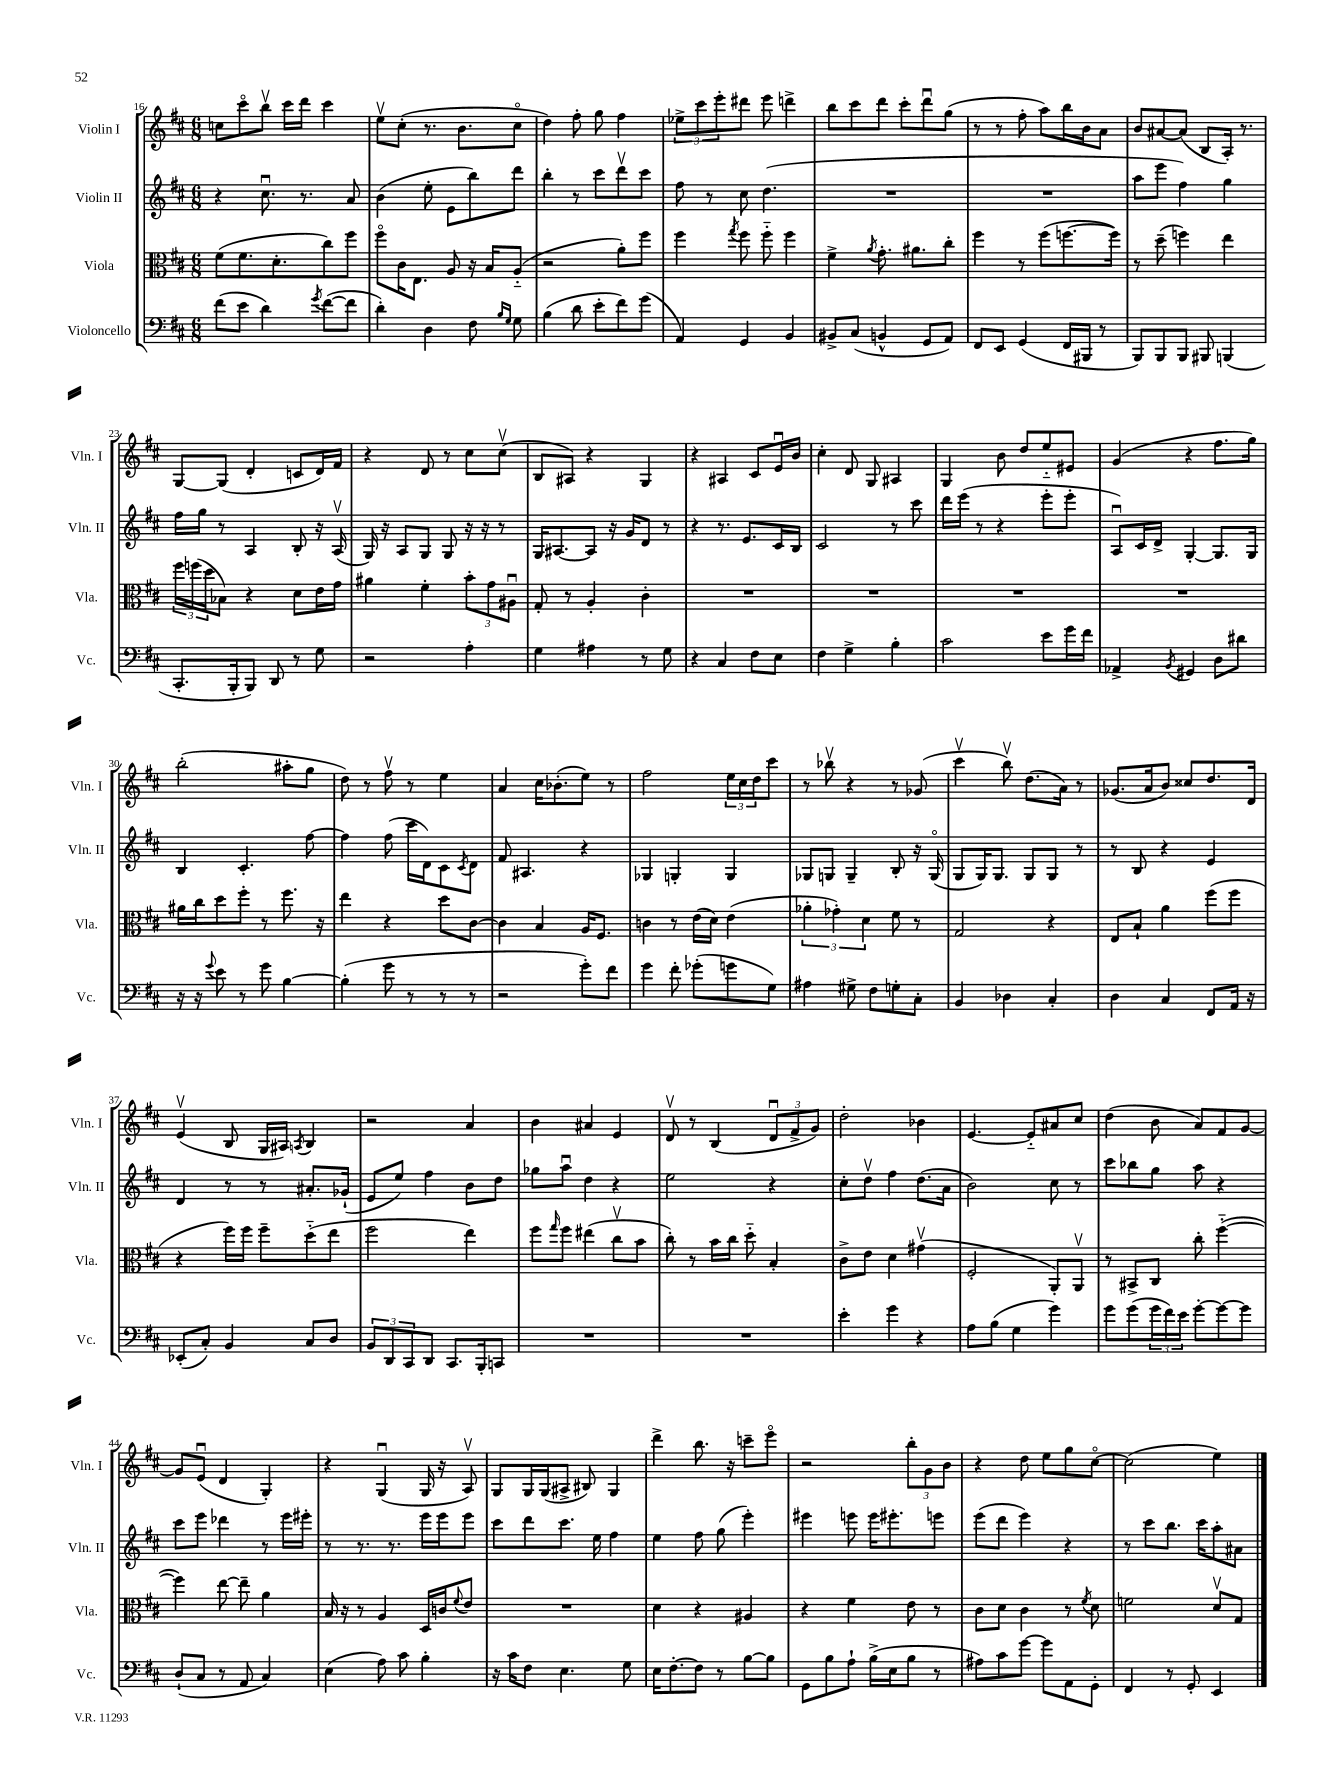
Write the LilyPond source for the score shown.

<<
\new StaffGroup <<
\new Staff = "s0" \with { instrumentName = "Violin I" shortInstrumentName = "Vln. I" } {
    \clef treble \key d \major \numericTimeSignature \time 6/8
    c''8 cis'''8\flageolet b''8\upbow cis'''16 d'''16 cis'''4 |
    e''8\upbow cis''8-.( r8. b'8. cis''8\flageolet |
    d''4) fis''8-. g''8 fis''4 |
    \tuplet 3/2 { ees''8-> cis'''8 e'''8-. } dis'''8 e'''8 d'''4-> |
    b''8 cis'''8 d'''8 cis'''8-. d'''8\downbow g''8( |
    r8 r8 fis''8-. a''8) b''16 b'16 a'8 |
    b'8 ais'8~ ais'8( b8 a16-.) r8. |
    g8~ g8( d'4-. c'8 d'16) fis'16 |
    r4 d'8 r8 cis''8 cis''8\upbow( |
    b8 ais8) r4 g4 |
    r4 ais4 cis'8 e'16\downbow b'16 |
    cis''4-. d'8 g8 ais4 |
    g4 b'8 d''8 e''8-_ eis'8 |
    g'4( r4 fis''8. g''16) |
    b''2-.( ais''8-. g''8 |
    d''8) r8 fis''8\upbow r8 e''4 |
    a'4 cis''16 bes'8.-.( e''8) r8 |
    fis''2 \tuplet 3/2 { e''16 cis''16 d''16 } cis'''8 |
    r8 bes''8\upbow r4 r8 ges'8( |
    cis'''4\upbow b''8\upbow) d''8.( a'16) r8 |
    ges'8.( a'16 b'8) cisis''8 d''8. d'16 |
    e'4\upbow( b8 g16 ais16) \acciaccatura { a8 } b4 |
    r2 a'4 |
    b'4 ais'4 e'4 |
    d'8\upbow r8 b4( \tuplet 3/2 { d'8\downbow fis'8-> g'8) } |
    d''2-. bes'4 |
    e'4.~ e'8-_ ais'8 cis''8 |
    d''4( b'8 a'8) fis'8 g'8~ |
    g'8 e'8\downbow( d'4 g4-.) |
    r4 g4\downbow( g16 r16 a8\upbow) |
    g8 g16 g16( ais8-> bis8) g4 |
    d'''4-> b''8. r16 c'''8-- e'''8\flageolet |
    r2 \tuplet 3/2 { b''8-. g'8 b'8 } |
    r4 d''8 e''8 g''8 cis''8~\flageolet |
    cis''2( e''4) \bar "|." |
}
\new Staff = "s1" \with { instrumentName = "Violin II" shortInstrumentName = "Vln. II" } {
    \clef treble \key d \major \numericTimeSignature \time 6/8
    r4 cis''8.\downbow r8. a'8 |
    b'4( e''8-. e'8 b''8) d'''8 |
    b''4-. r8 cis'''8 d'''8\upbow cis'''8 |
    fis''8 r8 cis''8 d''4.( |
    R2. |
    R2. |
    a''8 e'''8 fis''4) g''4 |
    fis''16 g''16 r8 a4 b8-. r16 a16\upbow( |
    g16) r16 a8 g8 g8 r16 r16 r8 |
    g16 ais8.~ ais8 r16 g'16 d'8 r8 |
    r4 r8. e'8. cis'16 b16 |
    cis'2 r8 cis'''8 |
    d'''16 e'''16( r8 r4 e'''8-. e'''8-. |
    a8\downbow) cis'16 d'16-> g4~-. g8. g16 |
    b4 cis'4.-. fis''8~ |
    fis''4 fis''8( cis'''16 d'16) cis'8 \acciaccatura { cis'8 } d'8 |
    fis'8 ais4. r4 |
    ges4 g4-. g4 |
    ges8 g8 g4-- b8-. r16 g16\flageolet( |
    g8 g16) g8. g8 g8 r8 |
    r8 b8 r4 e'4 |
    d'4 r8 r8 ais'8.-. ges'16-!( |
    e'8 e''8) fis''4 b'8 d''8 |
    ges''8 a''8\downbow d''4 r4 |
    e''2 r4 |
    cis''8-. d''8\upbow fis''4 d''8.( a'16 |
    b'2) cis''8 r8 |
    cis'''8 bes''8 g''8 a''8 r4 |
    cis'''8 e'''8 des'''4 r8 e'''16 eis'''16-. |
    r8 r8. r8. e'''16 e'''16 e'''8 |
    cis'''8 d'''8 cis'''8. e''16 fis''4 |
    e''4 fis''8 g''8( e'''4-.) |
    eis'''4 e'''8 e'''16 eis'''8.-. e'''8 |
    e'''8( d'''8 e'''4) r4 |
    r8 cis'''8 b''8. cis'''16 a''8-. ais'8 \bar "|." |
}
\new Staff = "s2" \with { instrumentName = "Viola" shortInstrumentName = "Vla." } {
    \clef alto \key d \major \numericTimeSignature \time 6/8
    fis'8( fis'8. d'8.-. cis''8) fis''8 |
    fis''8\flageolet cis'16 e8. a8 r16 b16 a8-_( |
    r2 a'8-.) fis''8 |
    fis''4 \acciaccatura { g''8 } fis''8 fis''8-_ fis''4 |
    fis'4-> \acciaccatura { a'8 } g'8.-. ais'8. cis''8-. |
    fis''4 r8 fis''8( f''8.~ f''16) |
    r8 d''8--( f''4) e''4 |
    \tuplet 3/2 { fis''16 f''16( d''16 } bes8) r4 d'8 e'16 g'16 |
    ais'4 fis'4-. \tuplet 3/2 { b'8-. g'8 ais8\downbow } |
    g8-. r8 a4-. cis'4-. |
    R2. |
    R2. |
    R2. |
    R2. |
    ais'16 cis''16 d''8 fis''8-. r8 fis''8. r16 |
    e''4 r4 d''8 cis'8~ |
    cis'4 b4 a16 fis8. |
    c'4 r8 e'16( d'16) e'4( |
    \tuplet 3/2 { aes'4-. ges'4-.) d'4 } fis'8 r8 |
    g2 r4 |
    e8 b8-! a'4 fis''8( fis''8 |
    r4 fis''16) fis''16 fis''8-- d''8-_( e''8 |
    fis''2 e''4) |
    fis''8 \grace { g''16 } fis''8 eis''4( cis''8\upbow b'8 |
    cis''8-.) r8 b'16 cis''16 d''8-_ b4-. |
    cis'8-> e'8 d'4 gis'4\upbow( |
    fis2-. a,8-.) a,8\upbow |
    r8 bis,8-> cis8 cis''8-. fis''4~-_( |
    fis''4) e''8~ e''8-- a'4 |
    b16 r16 r8 a4 d16 c'16 \appoggiatura { fis'8 } e'8 |
    R2. |
    d'4 r4 ais4 |
    r4 fis'4 e'8 r8 |
    cis'8 d'8 cis'4 r8 \acciaccatura { fis'8 } d'8 |
    f'2 d'8\upbow g8 \bar "|." |
}
\new Staff = "s3" \with { instrumentName = "Violoncello" shortInstrumentName = "Vc." } {
    \clef bass \key d \major \numericTimeSignature \time 6/8
    fis'8( e'8 d'4) \acciaccatura { g'8 } fis'8~( fis'8 |
    d'4-.) d4 fis8 \grace { b16 g16 } g8 |
    b4( d'8 e'8-. fis'8) g'8( |
    a,4) g,4 b,4 |
    bis,8-> cis8( b,4-^ g,8 a,8) |
    fis,8 e,8 g,4( fis,16 bis,,16 r8 |
    b,,8) b,,8 b,,8 bis,,8 b,,4( |
    cis,8.-. b,,16-. b,,8) d,8 r8 g8 |
    r2 a4-. |
    g4 ais4 r8 g8 |
    r4 cis4 fis8 e8 |
    fis4 g4-> b4-. |
    cis'2 e'8 g'16 fis'16 |
    aes,4-> \acciaccatura { b,8 } gis,4 d8 dis'8 |
    r16 r16 \appoggiatura { g'8 } e'8 r8 g'8 b4~ |
    b4-.( g'8 r8 r8 r8 |
    r2 g'8-.) fis'8 |
    g'4 fis'8-. ges'8-.( g'8 g8) |
    ais4 gis8-> fis8 g8-. cis8-. |
    b,4 des4 cis4-. |
    d4 cis4 fis,8 a,16 r16 |
    ees,8-.( cis8-.) b,4 cis8 d8 |
    \tuplet 3/2 { b,8 d,8 cis,8 } d,8 cis,8. b,,16-. c,8 |
    R2. |
    R2. |
    e'4-. g'4 r4 |
    a8 b8( g4 g'4) |
    g'8 g'8( \tuplet 3/2 { g'16 fis'16) e'16 } g'8~-. g'8~ g'8 |
    d8-!( cis8 r8 a,8 cis4) |
    e4( a8) cis'8 b4-. |
    r16 cis'16 fis8 e4. g8 |
    e16 fis8.~-. fis8 r8 b8~ b8 |
    g,8 b8 a8-! b16->( e16 b8 r8 |
    ais8) cis'8 g'8~ g'8 a,8 g,8-. |
    fis,4 r8 g,8-. e,4 \bar "|." |
}
>>
>>
\layout { \context { \Score currentBarNumber = #16 } }
